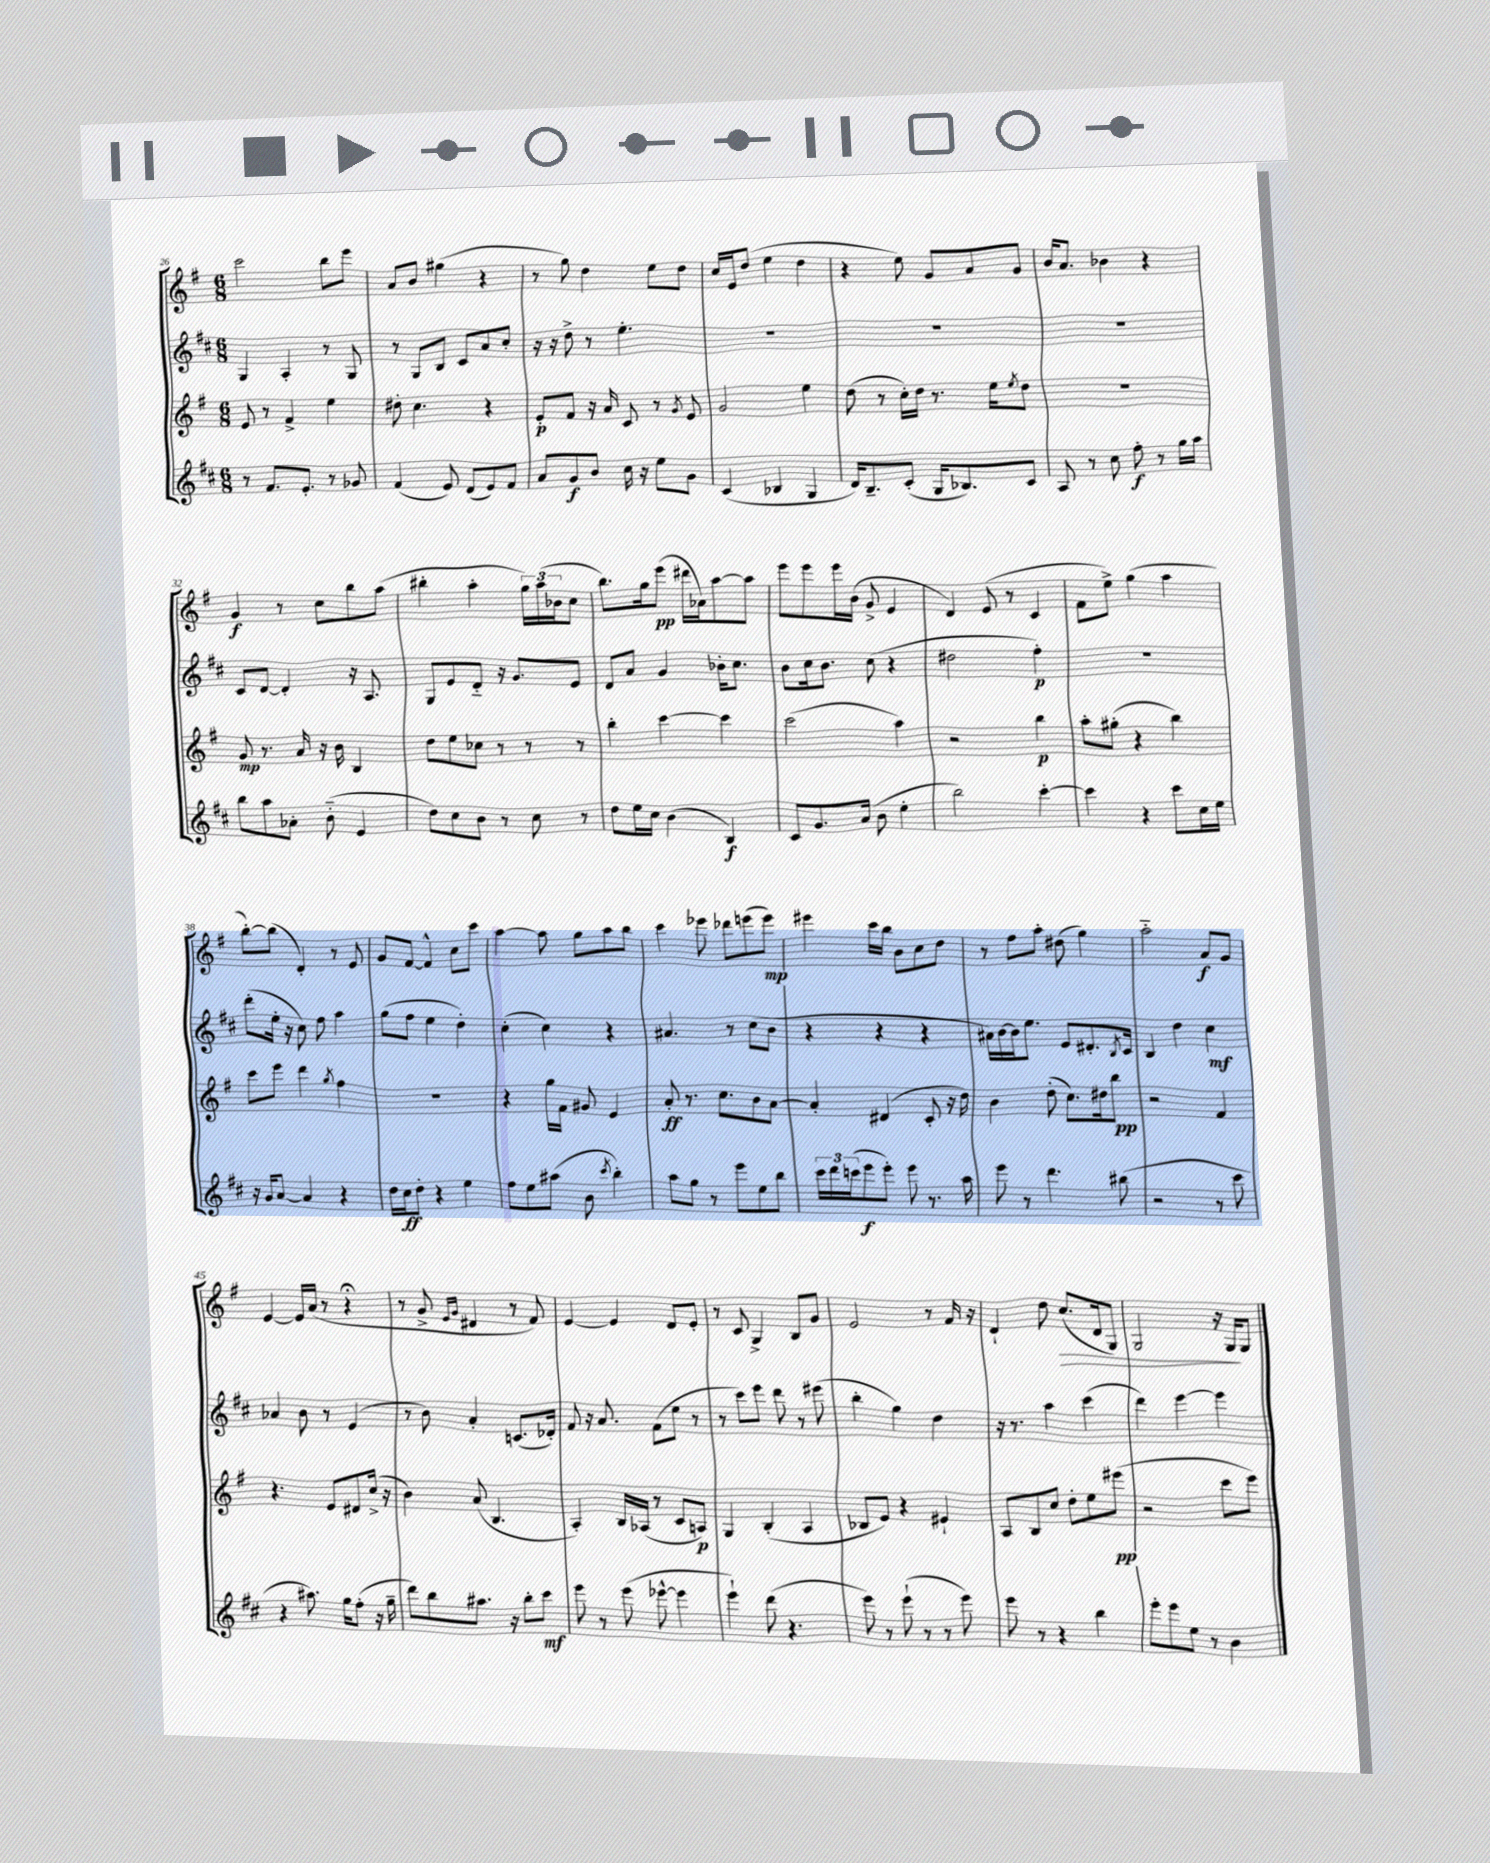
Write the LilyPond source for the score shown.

<<
\new StaffGroup <<
\new Staff = "s0" {
    \clef treble \key g \major \numericTimeSignature \time 6/8
    c'''2 b''8 e'''8 |
    a'8 b'8 gis''4( r4 |
    r8 g''8) d''4 e''8 d''8 |
    c''16 e'16 d''8( e''4 d''4 |
    r4 e''8) g'8 a'8 g'8 |
    b'16 a'8. bes'4 r4 |
    g'4\f r8 c''8 b''8 a''8( |
    bis''4-. a''4-. \tuplet 3/2 { g''16) a''16( bes'16 } c''8 |
    b''8.) g''16 e'''8\pp( dis'''16 aes'16) a''8~ a''8 |
    e'''8 e'''8 e'''16 b'16( g'8-> e'4 |
    d'4) e'8( r8 c'4 |
    fis'8 e''8->) g''4( a''4 |
    b''8~-.) b''8( d'4-.) r8 e'8 |
    g'8 fis'8~ fis'4-^ c''8 c'''8 |
    a''4~ a''8 g''8 a''8 b''8 |
    c'''4 ees'''8 des'''8 e'''8( e'''8\mp) |
    eis'''4 c'''16 b''16 b'8 c''8 d''8 |
    r8 fis''8 a''8-. dis''8( g''4) |
    a''2-_ a'8\f g'8 |
    e'4~ e'16 a'16( r8 r4\fermata |
    r8 g'8-> \grace { e'16 g'16 } dis'4 r8 fis'8) |
    e'4~ e'4 d'8 e'8-. |
    r8 c'8 g4-> b8 g'8 |
    e'2 r8 fis'16 r16 |
    d'4-! d''8 c''8.\>( d'16 g8) |
    g2 r16 g16\! g8 \bar "|." |
}
\new Staff = "s1" {
    \clef treble \key d \major \numericTimeSignature \time 6/8
    g4 a4-. r8 g8 |
    r8 g8 b8 cis'8 a'8 cis''8-. |
    r16 r16 d''8-> r8 e''4.-. |
    R2. |
    R2. |
    R2. |
    cis'8 d'8~ d'4-. r16 a8. |
    g8 e'8 d'8-_ r16 g'8. e'8 |
    d'8 a'8 g'4 bes'16-. cis''8. |
    b'8 cis''16 b'8. cis''8( r4 |
    dis''2 fis''4-.\p) |
    R2. |
    d'''8-.( e''16-. r16 cis''8) fis''8 a''4 |
    g''8( fis''8 e''4 d''4-.) |
    cis''4-.( cis''4) r4 |
    ais'4. r8 cis''8( b'8 |
    r4 r4 r4 |
    ais'16) b'16~ b'16 e''8. e'8 dis'8.-. \acciaccatura { b8 } cis'16 |
    b4 d''4 cis''4\mf |
    aes'4 b'8 r8 e'4( |
    r8 b'8) a'4-. c'8.( des'16-.) |
    fis'8 r16 a'8. fis'8( e''8 r8 |
    r8 cis'''8) e'''8 d'''8 r8 eis'''8( |
    b''4-. g''4) d''4 |
    r16 r8. a''4 cis'''4( |
    d'''4) e'''4~ e'''4 \bar "|." |
}
\new Staff = "s2" {
    \clef treble \key g \major \numericTimeSignature \time 6/8
    e'8 r8 fis'4-> e''4 |
    dis''8-. c''4. r4 |
    e'8-.\p fis'8 r16 a'16 c'8 r8 \acciaccatura { g'8 } e'8 |
    g'2 e''4 |
    d''8( r8 c''16-.) d''16 r8. e''16 \acciaccatura { e''8 } d''8 |
    R2. |
    g'8\mp r8. a'16 r16 b'16 b4 |
    d''8 e''8 ces''8 r8 r8 r8 |
    b''4-. c'''4~ c'''4 |
    c'''2( a''4) |
    r2 b''4\p |
    a''8-. gis''8-.( r4 b''4) |
    c'''8 e'''8 d'''4 \acciaccatura { g''8 } fis''4 |
    R2. |
    r4 g''16 fis'16 gis'8 e'4 |
    a'8-.\ff r8. c''8. b'8 a'8~ |
    a'4-. dis'4( c'8-. r16 d''16) |
    b'4 d''8-.( c''8.) dis''16 b''8\pp |
    r2 fis'4 |
    r4. e'8 dis'8 c''16->( r16 |
    b'4) a'8( b4. |
    a4-.) b16 aes16( r8 c'8 a8\p) |
    g4 b4-.( a4 |
    bes8 e'8) r4 eis'4-! |
    a8 b8 c''8 d''8-. e''8 eis'''8\pp( |
    r2 c'''8 e'''8) \bar "|." |
}
\new Staff = "s3" {
    \clef treble \key d \major \numericTimeSignature \time 6/8
    r8 fis'8. e'8.-. r8 ges'8 |
    fis'4( e'8) d'8( e'8) fis'8 |
    a'8 g'8\f b'8 cis''16 r16 e''8 g'8 |
    cis'4( bes4 g4 |
    d'16) b8.-- cis'8-.( g16 bes8.) cis'8 |
    a8 r8 cis''8 fis''8-.\f r8 g''16 a''16 |
    b''8 a''8 aes'8-. b'8-_( e'4 |
    d''8) cis''8 b'8 r8 cis''8 r8 |
    d''8 e''16 cis''16 b'4( b4\f) |
    cis'8 g'8. a'16( b'8 e''4-. |
    b''2) cis'''4~-. |
    cis'''4 r4 cis'''8 cis''16 e''16 |
    r16 g'16 a'8~ a'4 r4 |
    d''16 cis''16\ff d''8-. r4 e''4 |
    fis''8 e''8 ais''8( b'8 \acciaccatura { cis'''8 } b''4-.) |
    a''8 g''8 r8 e'''8 e''8 b''8 |
    \tuplet 3/2 { cis'''16 d'''16 c'''16( } e'''8\f e'''8-.) e'''8 r8. a''16 |
    e'''8 r8 d'''4. bis''8( |
    r2 r8 cis'''8 |
    r4 ais''8.) g''16 fis''8-.( r16 g''16-- |
    d'''8) b''8 ais''8. r16 b''8-. cis'''8\mf |
    e'''8 r8 e'''8( ees'''8~-^ ees'''4 |
    e'''4-!) d'''8( r4. |
    e'''8) r8 e'''8-!( r8 r8 e'''8) |
    e'''8 r8 r4 b''4 |
    e'''8-. e'''8 e''8 r8 b'4 \bar "|." |
}
>>
>>
\layout { \context { \Score currentBarNumber = #26 } }
